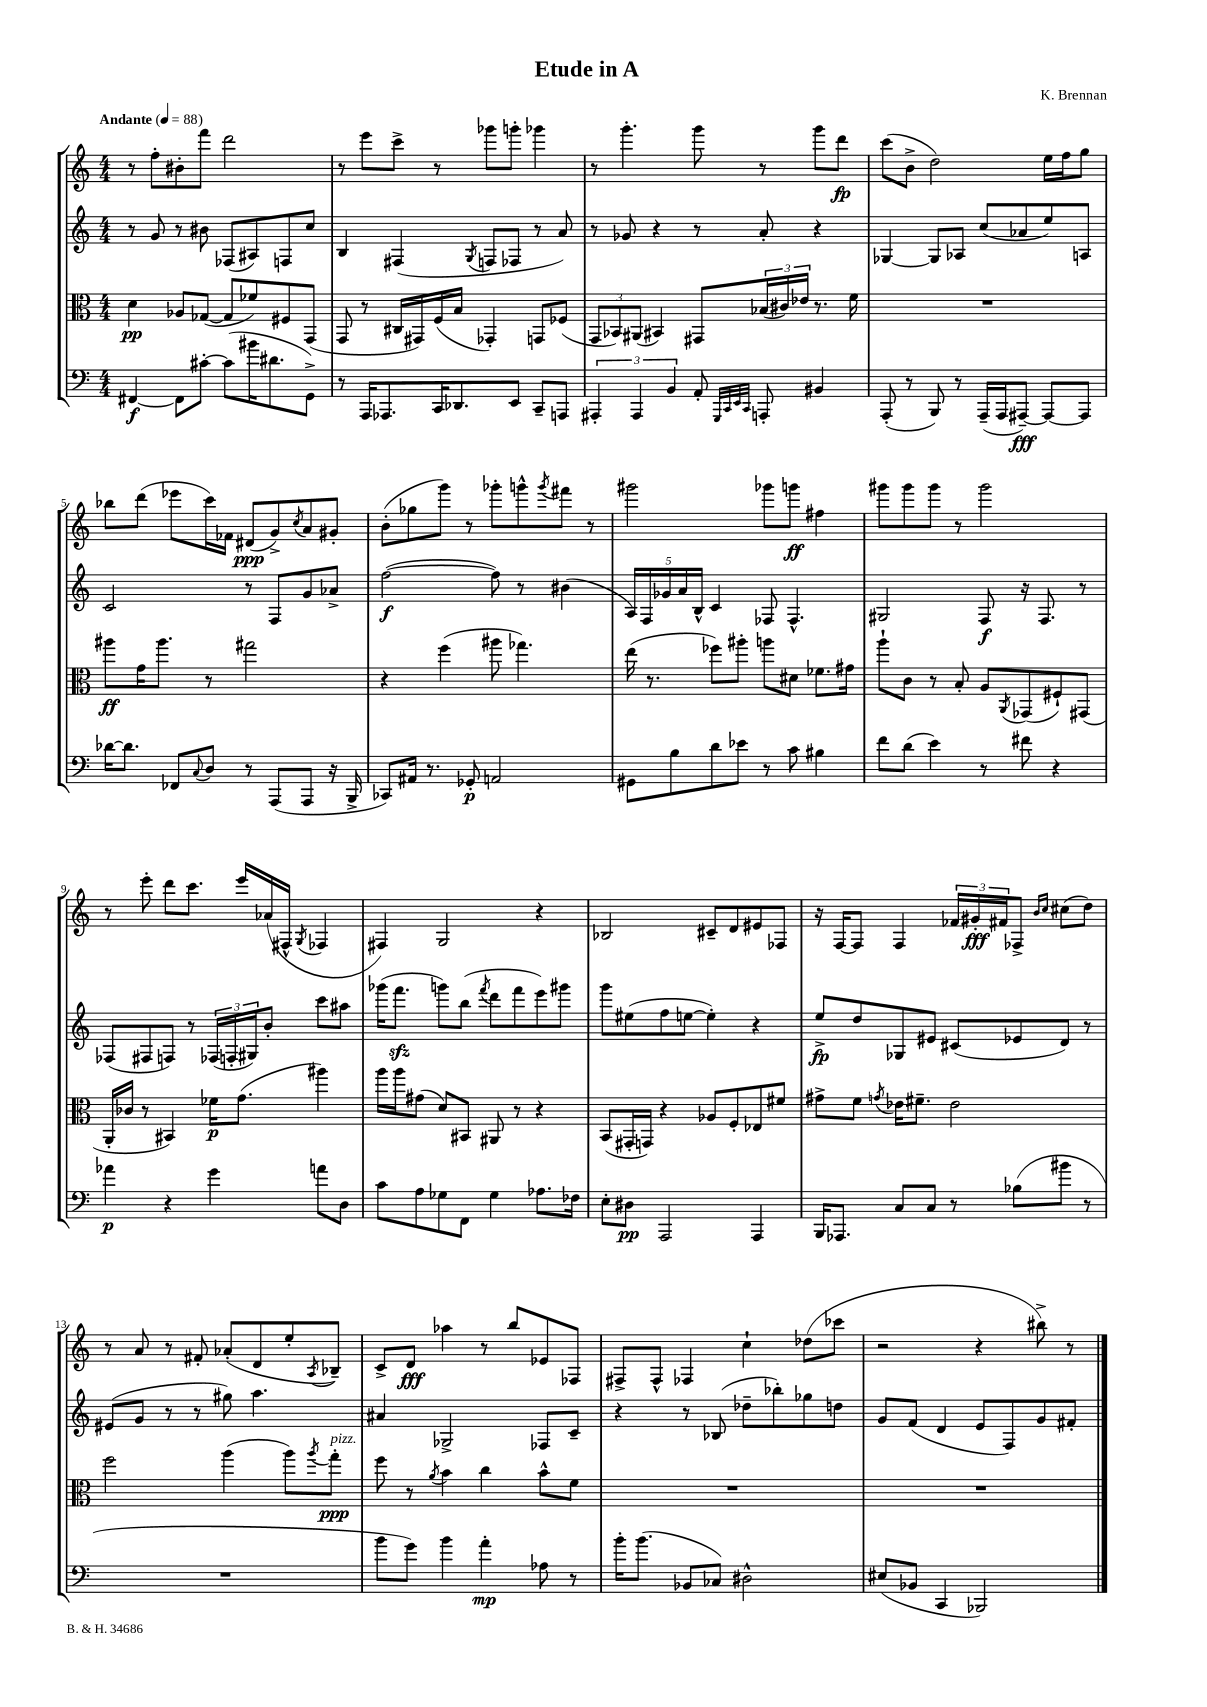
\header { title = "Etude in A" composer = "K. Brennan" }
<<
\new StaffGroup <<
\new Staff = "s0" {
    \clef treble \key c \major \numericTimeSignature \time 4/4 \tempo "Andante" 4 = 88
    r8 f''8-. bis'8-. f'''8 d'''2 |
    r8 e'''8 c'''8-> r8 ges'''8 g'''8-. ges'''4 |
    r8 g'''4.-. g'''8 r8 g'''8 d'''8\fp |
    c'''8( b'8-> d''2) e''16 f''16 g''8 |
    bes''8 d'''8( ees'''8 c'''16) fes'16 dis'8\ppp( g'8->) \acciaccatura { c''8 } a'8 gis'8-. |
    b'8-.( ges''8 g'''8) r8 ges'''8-. g'''8-^ \acciaccatura { g'''8 } fis'''8 r8 |
    gis'''2 ges'''8 g'''8\ff fis''4 |
    gis'''8 gis'''8 gis'''8 r8 gis'''2 |
    r8 e'''8-. d'''8 c'''8. e'''16 aes'16( fis16-^ \acciaccatura { g8 } fes4 |
    fis4) g2 r4 |
    bes2 cis'8-- d'8 eis'8 fes8 |
    r16 f16~ f8 f4 \tuplet 3/2 { fes'16 gis'16-.\fff fis'16 } fes8-> \grace { b'16 c''16 } cis''8( d''8) |
    r8 a'8 r8 fis'8-. aes'8-.( d'8 e''8-. \acciaccatura { a8 } bes8--) |
    c'8-> d'8\fff aes''4 r8 b''8 ees'8 fes8 |
    fis8-> fis8-^ fes4 c''4-! des''8( ces'''8 |
    r2 r4 bis''8->) r8 \bar "|." |
}
\new Staff = "s1" {
    \clef treble \key c \major \numericTimeSignature \time 4/4
    r8 g'8 r8 bis'8 fes8( ais8) f8 c''8 |
    b4 fis4( \acciaccatura { g8 } f8 fes8 r8 a'8) |
    r8 ges'8 r4 r8 a'8-. r4 |
    ges4~ ges8 aes8 c''8( aes'8 e''8) a8 |
    c'2 r8 f8 g'8 aes'8-> |
    f''2~\f( f''8) r8 bis'4( |
    \tuplet 5/4 { a16) f16 ges'16 a'16 b16-^ } c'4 fes8 fes4.-^ |
    gis2 f8\f r16 f8. r8 |
    fes8( fis8 f8) r8 \tuplet 3/2 { fes16( f16-. gis16) } b'8-. c'''8 ais''8 |
    ges'''16( f'''8.\sfz g'''8) b''8( \acciaccatura { f'''8 } d'''8 f'''8 e'''8) gis'''8 |
    g'''8 eis''8( f''8 e''8~ e''4-.) r4 |
    e''8->\fp d''8 ges8 eis'8 cis'8( ees'8 d'8) r8 |
    eis'8( g'8 r8 r8 gis''8) a''4. |
    ais'4 ges2-> fes8 c'8-- |
    r4 r8 bes8( des''8-- bes''8-.) ges''8 d''8 |
    g'8 f'8( d'4 e'8 f8) g'8 fis'8-. \bar "|." |
}
\new Staff = "s2" {
    \clef alto \key c \major \numericTimeSignature \time 4/4
    d'4\pp aes8 ges8~( ges8 fes'8) fis8 g,8( |
    g,8 r8 cis16 gis,16) f16( b16 ges,4-.) g,8 fes8( |
    \tuplet 3/2 { g,8 bes,8) ais,8( } bis,4) gis,8 \tuplet 3/2 { bes16( cis'16) ees'16 } r8. f'16 |
    R1 |
    ais''8\ff g'16 ais''8. r8 gis''2 |
    r4 f''4( ais''8 ges''4.) |
    e''16( r8. fes''8) ais''8-. a''8 dis'8 fes'8. gis'16 |
    a''8-! c'8 r8 b8-. a8 \acciaccatura { a,8 } ges,8( fis8-!) gis,8( |
    a,16-. ces'16 r8 bis,4) fes'16\p g'8.( ais''4) |
    a''16 a''16 gis'8( d'8) bis,8 ais,8 r8 r4 |
    b,8( gis,16-. g,16) r4 aes8 f8-. ees8 fis'8 |
    gis'8-> f'8 \acciaccatura { g'8 } ees'16 fis'8.-- ees'2 |
    f''2 a''4( a''8) \acciaccatura { a''8 } g''8-.\ppp^\markup { \italic "pizz." } |
    f''8 r8 \acciaccatura { a'8 } b'4 c''4 b'8-^ f'8 |
    R1 |
    R1 \bar "|." |
}
\new Staff = "s3" {
    \clef bass \key c \major \numericTimeSignature \time 4/4
    fis,4~\f fis,8 cis'8~-. cis'8( bis'16 dis'8. g,8->) |
    r8 a,,16 aes,,8. c,16 des,8. e,8 c,8-- a,,8 |
    \tuplet 3/2 { ais,,4-. ais,,4 b,4 } a,8-. \grace { g,,32 c,32 e,32 c,32 } a,,8-. bis,4 |
    a,,8-.( r8 b,,8) r8 a,,16--( a,,16 ais,,8~--\fff) ais,,8~ ais,,8 |
    des'16~ des'8. fes,8 \appoggiatura { c8 } d8 r8 a,,8( a,,8 r16 b,,16-> |
    ces,8) ais,16 r8. ges,8-.\p a,2 |
    gis,8 b8 d'8 ees'8 r8 c'8 bis4 |
    f'8 d'8( e'4) r8 fis'8 r4 |
    aes'4\p r4 g'4 a'8 d8 |
    c'8 a8 ges8 f,8 ges4 aes8. fes16 |
    e8-. dis8\pp a,,2 a,,4 |
    b,,16 aes,,8. c8 c8 r8 bes8( bis'8 r8 |
    R1 |
    b'8 g'8) b'4 a'4-.\mp aes8 r8 |
    b'16-. b'8.( bes,8 ces8) dis2-^ |
    eis8( bes,8 c,4 bes,,2) \bar "|." |
}
>>
>>
